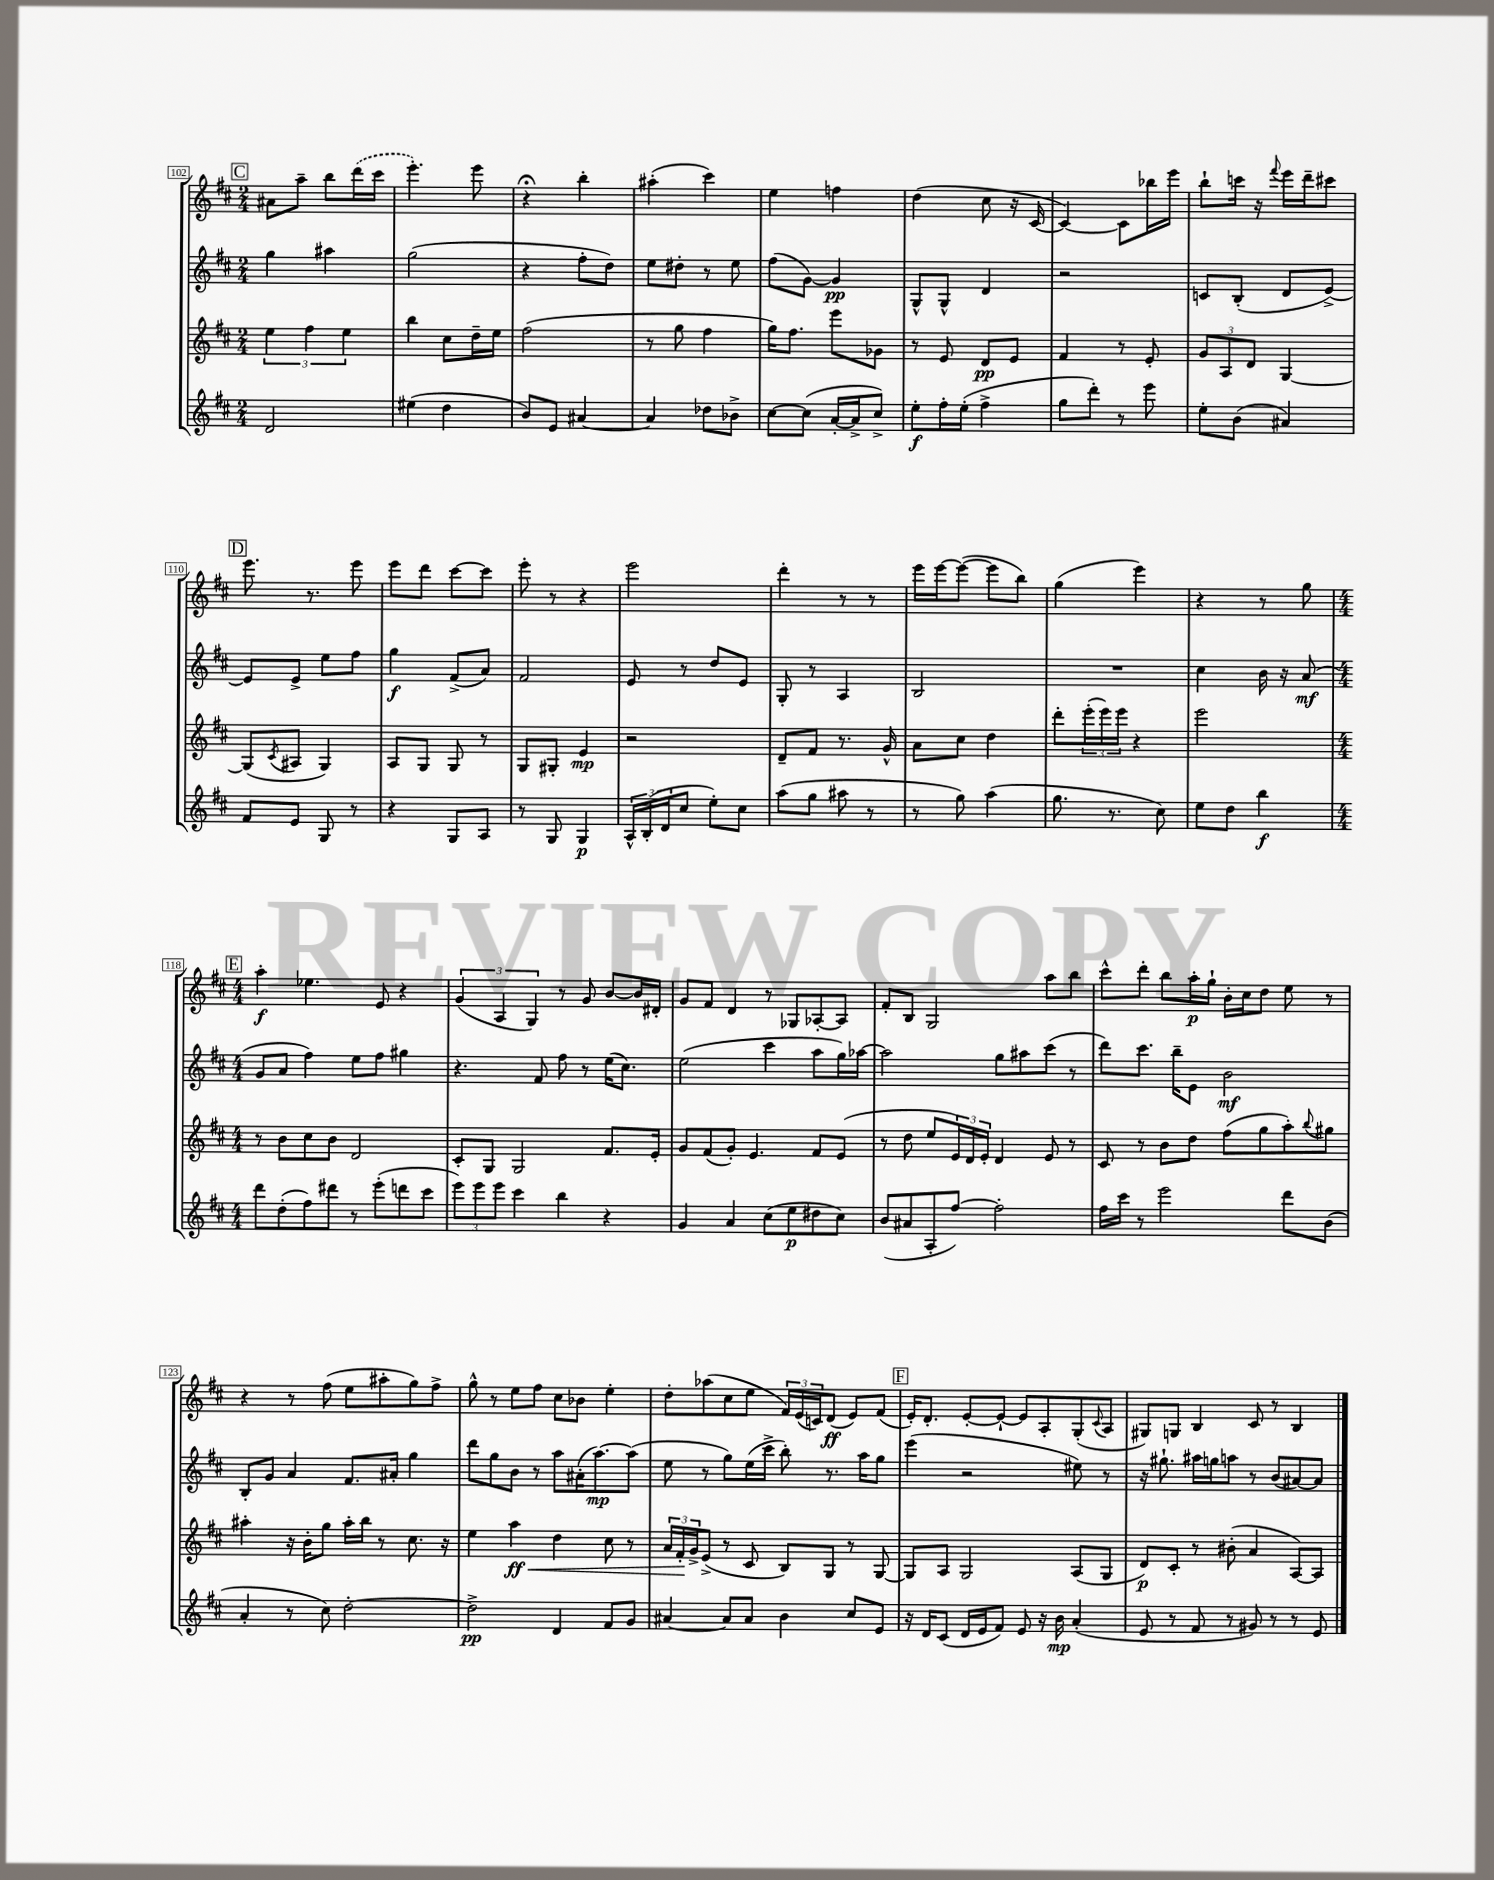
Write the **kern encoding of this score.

**kern	**kern	**kern	**kern
*staff4	*staff3	*staff2	*staff1
*clefG2	*clefG2	*clefG2	*clefG2
*k[f#c#]	*k[f#c#]	*k[f#c#]	*k[f#c#]
*M2/4	*M2/4	*M2/4	*M2/4
2d	6ee	4gg	8a#
.	.	.	8aa~
.	6ff#	.	.
.	.	4aa#	8bb
.	6ee	.	.
.	.	.	(16ddd
.	.	.	16ccc#
=	=	=	=
(4ee#	4bb	(2gg	4.eee')
4dd	8cc#	.	.
.	16dd~	.	8eee
.	16ee	.	.
=	=	=	=
8b)	(2ff#	4r	4r;
8e	.	.	.
[4a#	.	8ff#'	4bb'
.	.	8dd)	.
=	=	=	=
4a#]	8r	8ee	(4aa#'
.	8gg	8dd#'	.
8dd-	4ff#	8r	4ccc#)
8b-^	.	8ee	.
=	=	=	=
[8cc#	16gg)	(8ff#	4ee
.	8.ff#	.	.
(8cc#]	.	[8g)	.
[16a'	8eee	4g]	4ff
16a^]	.	.	.
8cc#^)	8g-	.	.
=	=	=	=
8ee'	8r	8G^^	(4dd
16ff#'	8e	8G^^	.
(16ee'	.	.	.
4ff#^	8d	4d	8cc#
.	8e	.	16r
.	.	.	[16c#
=	=	=	=
8gg	4f#	2r	4c#_)
8ddd')	.	.	.
8r	8r	.	8c#]
8eee	8e'	.	16bb-
.	.	.	16eee
=	=	=	=
8ee'	12g	8c	8bb`
.	12A	.	.
(8b	.	(8B'	16ccc
.	12d	.	.
.	.	.	16r
.	.	.	8qqfff#
4a#)	[4G	8d	16eee
.	.	.	16ddd~
.	.	[8e^)	8ccc#
=	=	=	=
8f#	(8G]	8e]	8.eee
.	8qc#	.	.
8e	8A#	8e^	.
.	.	.	8.r
8G	4G)	8ee	.
8r	.	8ff#	8eee
=	=	=	=
4r	8A	4gg	8eee
.	8G	.	8ddd
8G	8G	(8f#^	[8ccc#
8A	8r	8a)	8ccc#]
=	=	=	=
8r	8G	2f#	8eee'
8G	8G#'	.	8r
4G	4e	.	4r
=	=	=	=
24A^^	2r	8e	2eee
(24B'	.	.	.
24d	.	.	.
8cc#	.	8r	.
8ee')	.	8dd	.
8cc#	.	8e	.
=	=	=	=
(8aa	8d~	8G'	4ddd'
8gg	8f#	8r	.
8aa#	8.r	4A	8r
8r	.	.	8r
.	16g^^	.	.
=	=	=	=
8r	8a	2B	16eee
.	.	.	[16eee
8gg)	8cc#	.	(8eee_
(4aa	4dd	.	8eee]
.	.	.	8bb)
=	=	=	=
8.gg	8ddd'	2r	(4gg
.	(24eee'	.	.
.	24eee)	.	.
8.r	.	.	.
.	24eee	.	.
.	4r	.	4eee)
8cc#)	.	.	.
=	=	=	=
8ee	2eee	4cc#	4r
8dd	.	.	.
4bb	.	16b	8r
.	.	16r	.
.	.	(8a	8gg
=	=	=	=
*M4/4	*M4/4	*M4/4	*M4/4
8ddd	8r	8g	4aa'
(8dd'	8b	8a	.
8ff#)	8cc#	4ff#)	4.ee-
8ddd#	8b	.	.
8r	2d	8ee	.
(8eee'	.	8ff#	8e
8ddd	.	4gg#	4r
8ccc#	.	.	.
=	=	=	=
12eee)	8c#'	4.r	(6g
12eee	.	.	.
.	8G	.	.
12eee	.	.	6A
4ccc#	2G	.	.
.	.	.	6G)
.	.	8f#	.
4bb	.	8ff#	8r
.	.	8r	8g
4r	8.f#	(16ee	[8b
.	.	8.cc#)	.
.	.	.	16b]
.	16e'	.	16d#'
=	=	=	=
4g	8g	(2ee	8g
.	(8f#	.	8f#
4a	8g')	.	4d
.	4.e	.	.
(8cc#	.	4ccc#	8r
8ee	.	.	8G-
8dd#	8f#	8aa	[8A-'
8cc#)	(8e	16gg)	8A-]
.	.	[16aa-	.
=	=	=	=
(8b	8r	2aa-]	8f#'
8a#	8dd	.	8B
8A'	8ee	.	2G
[8ff#)	24e)	.	.
.	24d	.	.
.	24e'	.	.
2ff#']	4d	8gg	.
.	.	8aa#	.
.	8e	(8ccc#	8aa
.	8r	8r	8bb
=	=	=	=
16ff#	8c#	8ddd)	8ccc#^^
16ccc#	.	.	.
8r	8r	8.ccc#	8ddd'
2eee	8b	.	8bb
.	.	16bb~	.
.	8dd	8e	16aa'
.	.	.	16gg`
.	(8ff#	2b	16b'
.	.	.	16cc#
.	8gg	.	8dd
8ddd	8aa')	.	8ee
.	8qqbb	.	.
(8b	8gg#	.	8r
=	=	=	=
4a'	4aa#'	8B'	4r
.	.	8g	.
8r	16r	4a	8r
.	16b'	.	.
8cc#)	8gg	.	(8ff#
[2dd'	16aa#'	8.f#	8ee
.	16bb	.	.
.	8r	.	8aa#'
.	.	16a#'	.
.	8.cc#	4gg	8gg)
.	.	.	8ff#^
.	16r	.	.
=	=	=	=
2dd^]	4ee	8ddd	8gg^^
.	.	8gg	8r
.	4aa	8b	8ee
.	.	8r	8ff#
4d	4dd	8aa	8cc#
.	.	(16a#'	8b-
.	.	[8.aa)	.
8f#	8cc#	.	4ee'
8g	8r	(8aa]	.
=	=	=	=
[4a#	24a	8ee	8dd'
.	24f#'	.	.
.	24g^	.	.
.	(8e^	8r	(8aa-
8a#]	8r	8gg)	8cc#
8a#	8c#	(16ee	8ee
.	.	16ccc#^	.
4b	8B)	8bb')	24f#)
.	.	.	(24e
.	.	.	24c)
.	8G	8.r	(8d
8cc#	8r	.	8e)
.	.	16aa	.
8e	[8G	8gg	(8f#
=	=	=	=
16r	8G]	(4eee	16e')
16d	.	.	8.d'
(8c#	8A	.	.
16d	2G	2r	[8e'
16e	.	.	.
8f#)	.	.	8e`_
8e	.	.	8e]
16r	.	.	8A'
16b	.	.	.
(4a'	(8A	8ee#)	(8G'
.	.	.	8qqc#
.	8G	8r	8A
=	=	=	=
8e	8d)	16r	8G#)
.	.	8.gg#`	.
8r	8c#'	.	8G
8f#	8r	16aa#	4B
.	.	16gg	.
8r	(8b#'	8aa	.
8g#)	4a	8r	8c#
8r	.	(8b	8r
8r	[8A)	[8a#)	4B
8e	8A]	8a#]	.
==	==	==	==
*-	*-	*-	*-
